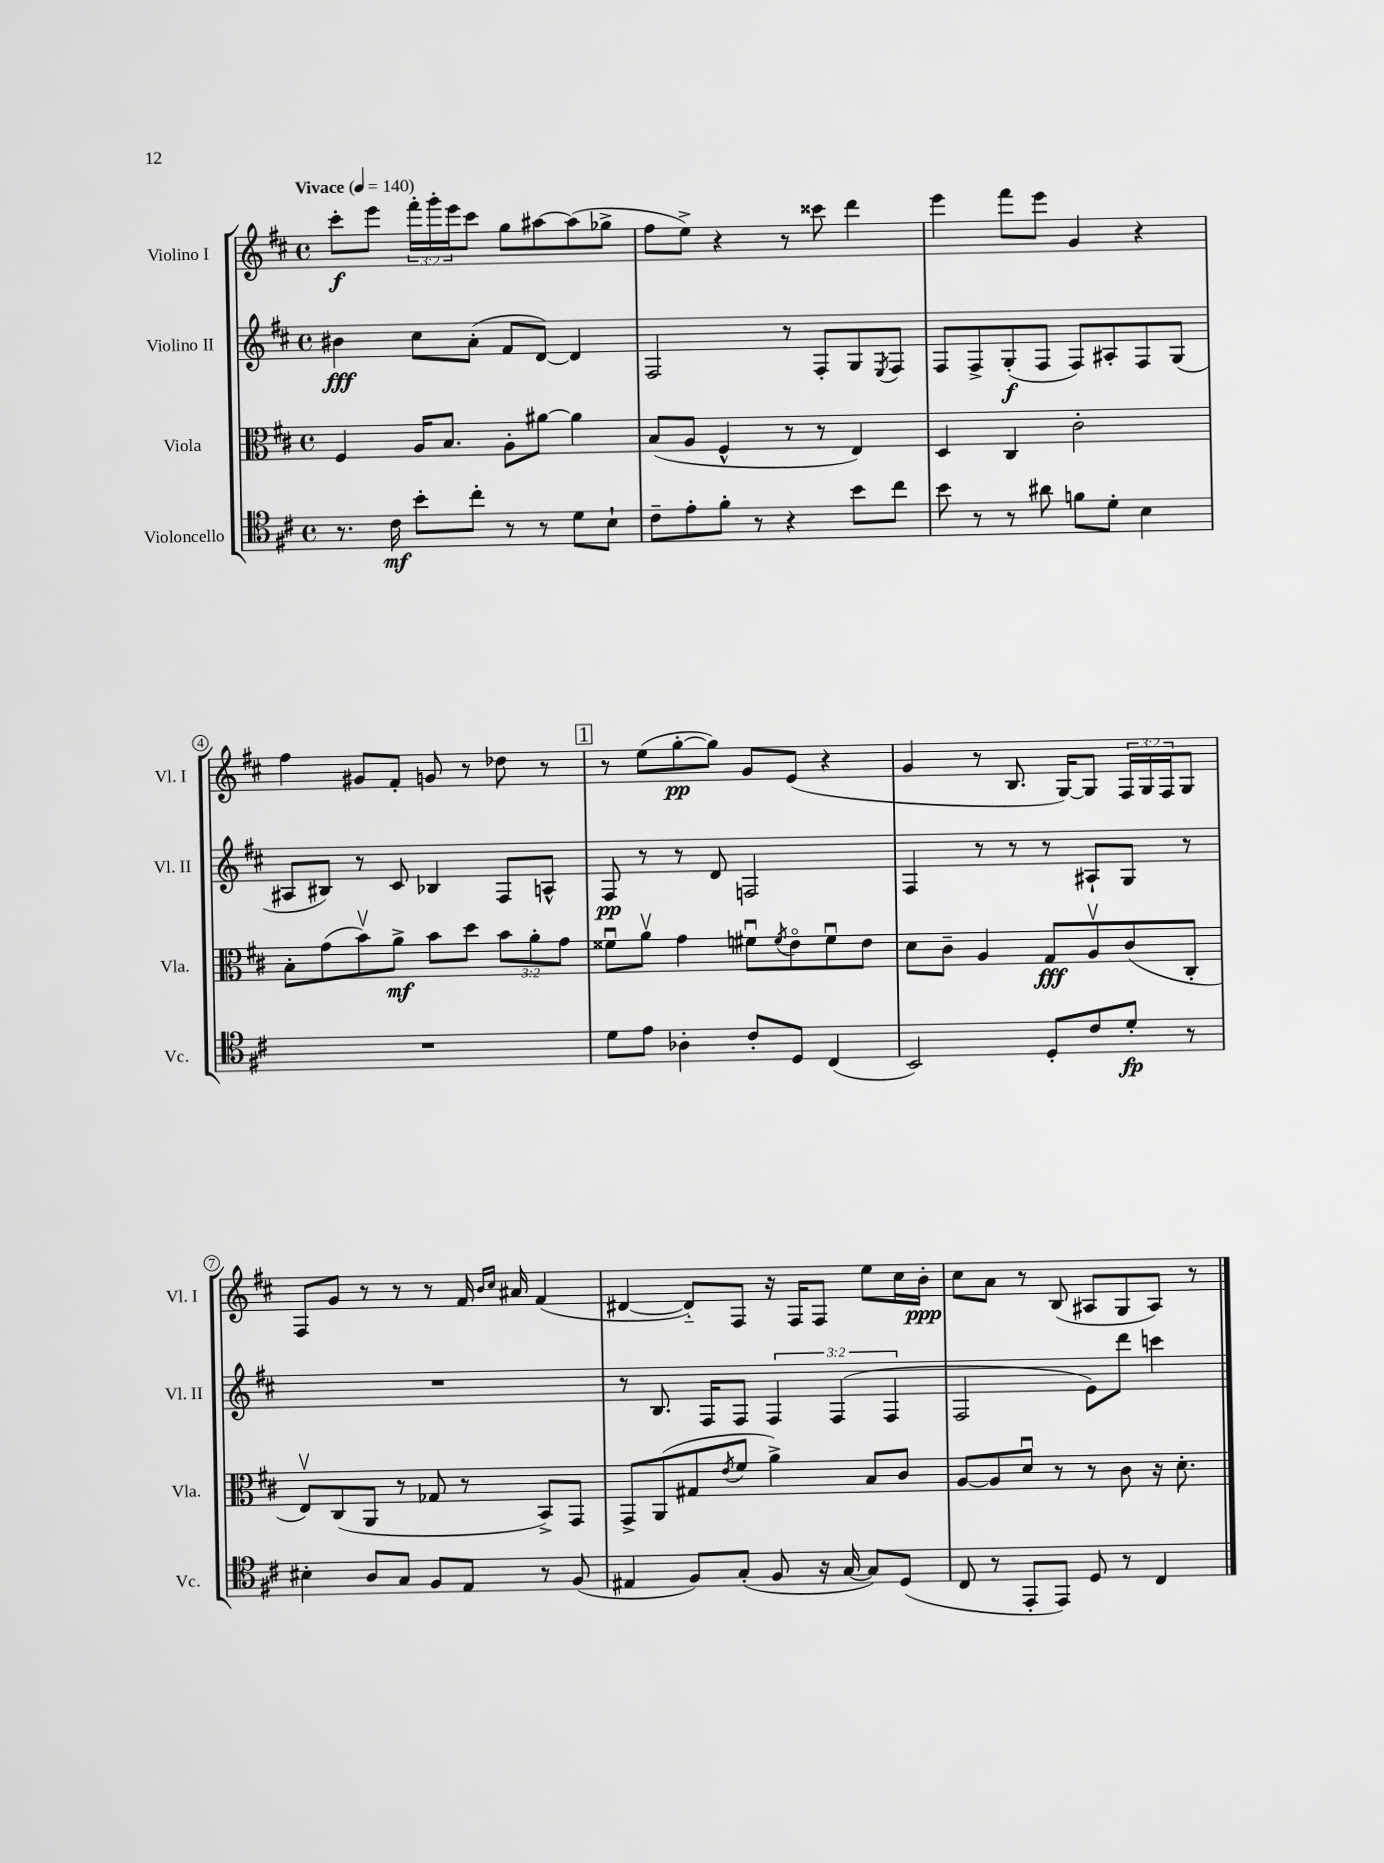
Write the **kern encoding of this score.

**kern	**kern	**kern	**kern
*staff4	*staff3	*staff2	*staff1
*clefC4	*clefC3	*clefG2	*clefG2
*k[f#c#]	*k[f#c#]	*k[f#c#]	*k[f#c#]
*M4/4	*M4/4	*M4/4	*M4/4
*met(c)	*met(c)	*met(c)	*met(c)
*MM140	*MM140	*MM140	*MM140
8.r	4F#	4b#	8ccc#'
.	.	.	8eee
16c#	.	.	.
8b'	16A	8cc#	24fff#'
.	.	.	24ggg'
.	8.B	.	.
.	.	.	24eee
8cc#'	.	(8a'	8ccc#
8r	8A'	8f#	8gg
8r	[8a#	[8d)	[8aa#
8d	4a#]	4d]	(8aa#]
8B`	.	.	8gg-^
=	=	=	=
8c#~	(8B	2F#	8ff#
8e'	8A	.	8ee^)
8f#'	4F#^^	.	4r
8r	.	.	.
4r	8r	8r	8r
.	8r	8F#'	8ccc##
8b	4E)	8G	4ddd
.	.	8qE	.
8cc#	.	8F#	.
=	=	=	=
8b	4D	8F#	4eee
8r	.	8F#^	.
8r	4C#	(8G'	8fff#
8a#	.	8F#	8eee
8f	2c#'	8F#)	4g
8d'	.	8A#'	.
4B	.	8F#	4r
.	.	(8G	.
=	=	=	=
1r	8B'	8A#	4ff#
.	(8g	8B#)	.
.	8bv)	8r	8g#
.	8a^	8c#	8f#'
.	8b	4B-	8g
.	8dd	.	8r
.	12b	8F#	8dd-
.	12a'	.	.
.	.	8A^^	8r
.	12g	.	.
=	=	=	=
8d	8f##u	8F#	8r
8e	8av	8r	(8ee
4A-'	4g	8r	[8gg'
.	.	8d	8gg])
8c#'	8f#u	2F	8g
.	8qf#	.	.
8D	8eo	.	(8e
(4C#	8f#u	.	4r
.	8e	.	.
=	=	=	=
2BB)	8d	4F#	4g
.	8c#~	.	.
.	4A	8r	8r
.	.	8r	8.B
8D'	8G	8r	.
.	.	.	[16G)
8c#	8Av	8A#`	8G]
8d'	(8c#	8G	24F#
.	.	.	24G
.	.	.	24F#
8r	8C#'	8r	8G
=	=	=	=
4B#'	8Ev)	1r	8F#
.	(8C#	.	8g
8A	8AA	.	8r
8G	8r	.	8r
8F#	8G-	.	8r
8E	8r	.	16f#
.	.	.	16qqb
.	.	.	16qqcc#
.	.	.	16a#
8r	8BB^)	.	(4f#
(8F#	8GG	.	.
=	=	=	=
4E#	8GG^	8r	[4d#
.	(8AA	8.B	.
8F#)	8G#	.	8d#'~])
.	.	16F#	.
.	8qe	.	.
(8G'	8f#	8F#	8F#
8F#	4a^)	6F#	16r
.	.	.	16F#
16r	.	.	8F#
.	.	(6F#	.
[16G	.	.	.
8G])	8B	.	8ee
.	.	6F#	.
(8D	8c#	.	16cc#
.	.	.	16b'
=	=	=	=
8C#	[8A	2F#	8cc#
8r	8A]	.	8a
8EE'	8du	.	8r
8EE)	8r	.	(8B
8D	8r	8e)	8A#
8r	8c#	8ddd	8G
4C#	16r	4ccc	8A#)
.	8.d'	.	.
.	.	.	8r
==	==	==	==
*-	*-	*-	*-
